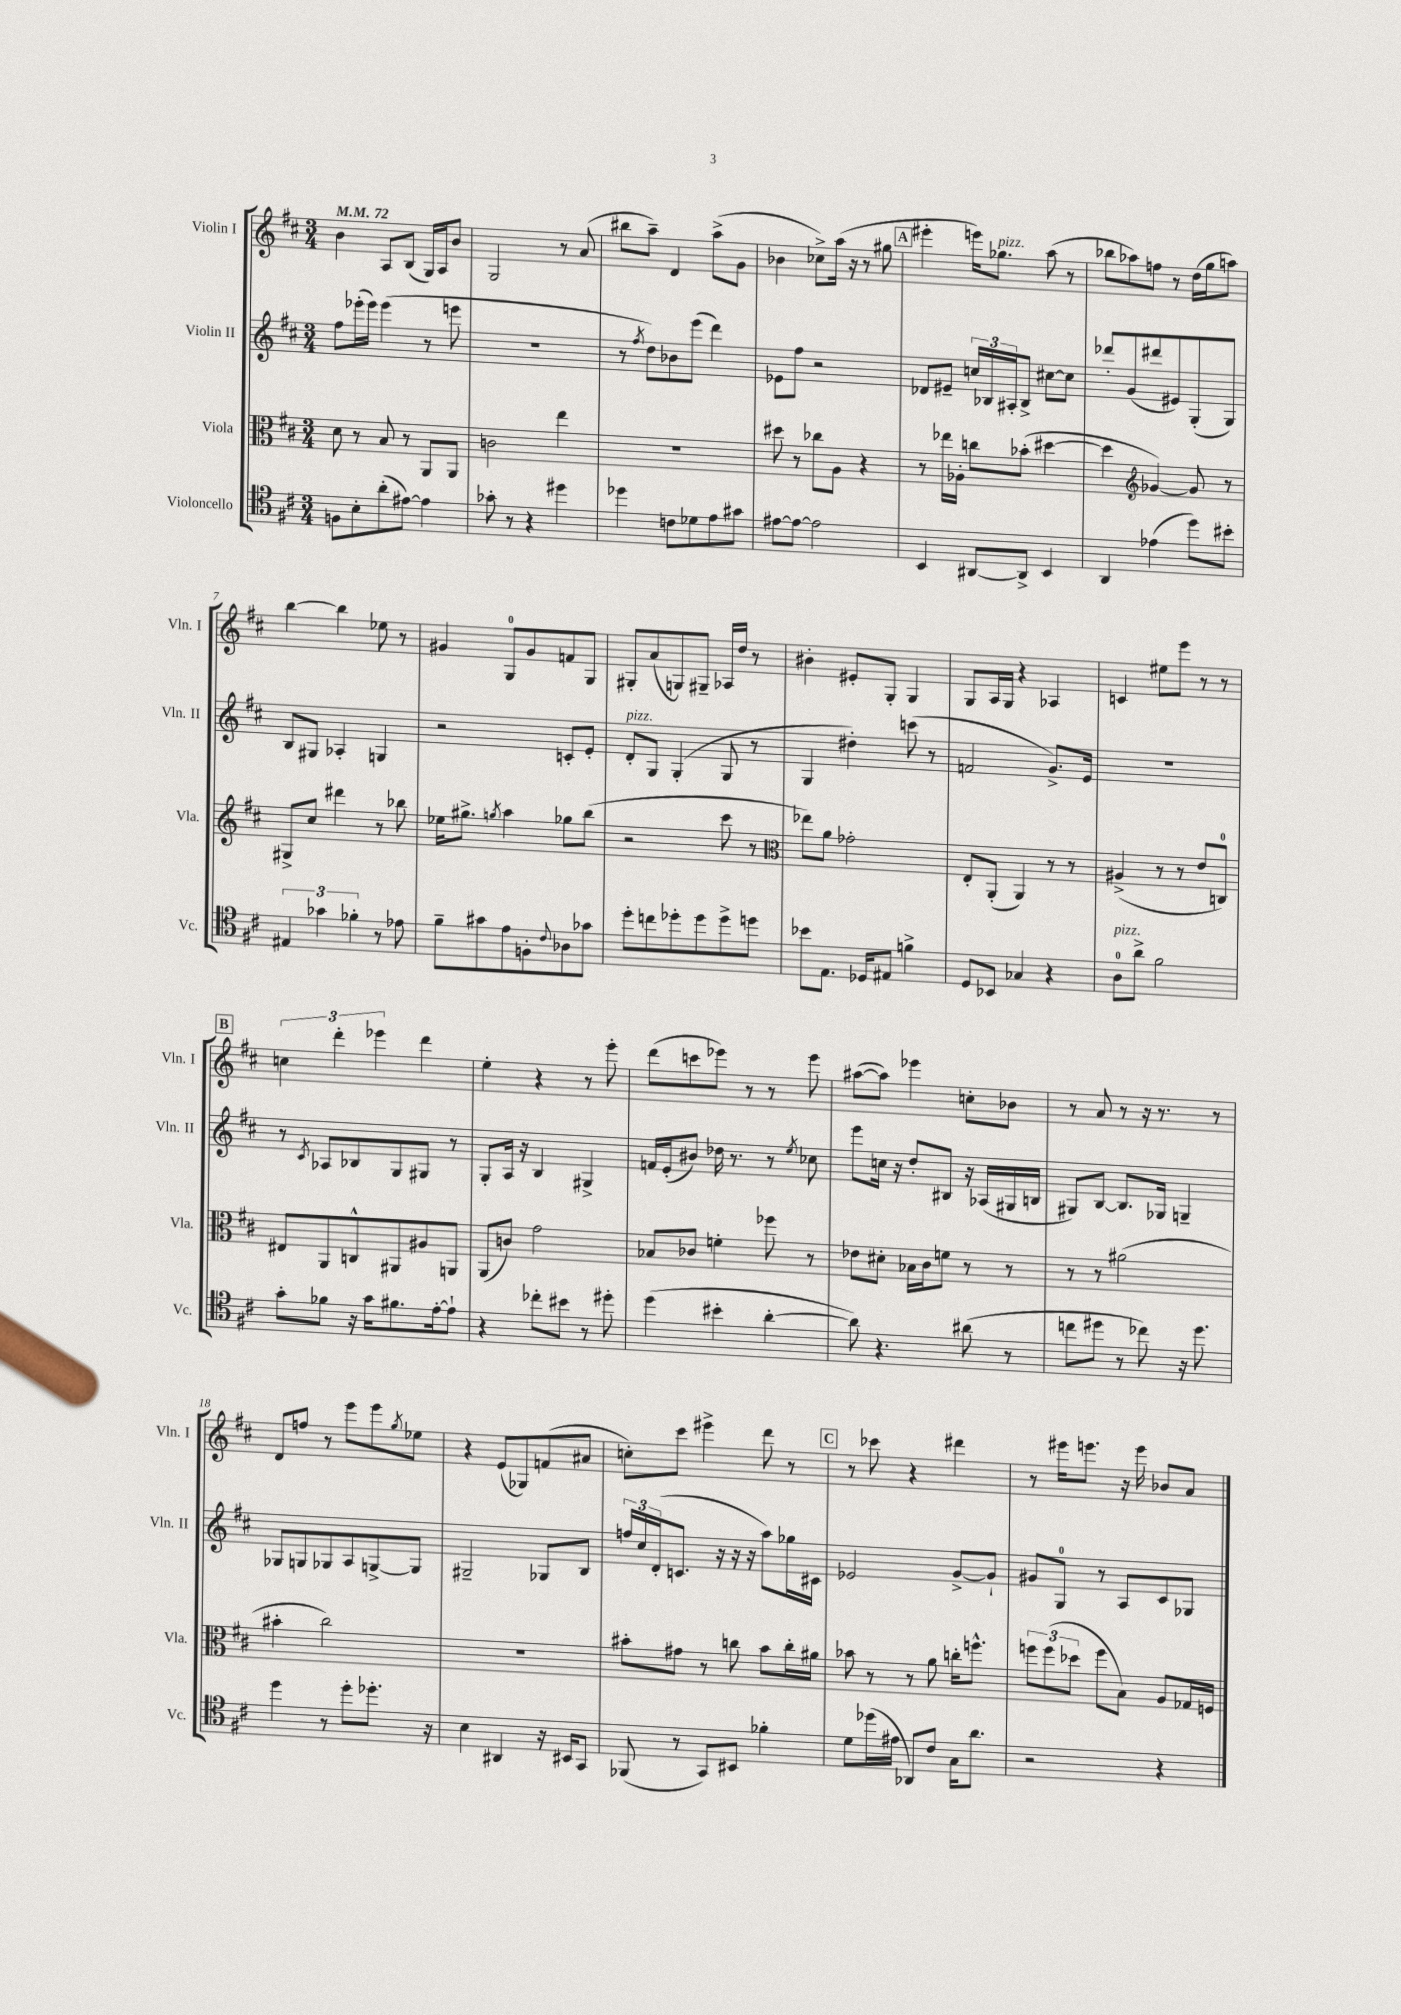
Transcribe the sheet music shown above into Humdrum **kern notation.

**kern	**kern	**kern	**kern
*part4	*part3	*part2	*part1
*staff4	*staff3	*staff2	*staff1
*I"Violoncello	*I"Viola	*I"Violin II	*I"Violin I
*I'Vc.	*I'Vla.	*I'Vln. II	*I'Vln. I
*clefC4	*clefC3	*clefG2	*clefG2
*k[f#c#]	*k[f#c#]	*k[f#c#]	*k[f#c#]
*M3/4	*M3/4	*M3/4	*M3/4
*MM72	*MM72	*MM72	*MM72
=1	=1	=1	=1
8Fn\L	8d\	8ff#\L	4b\
8B'\	8r	(16eee-X'\L	.
.	.	16eee-\JJ)	.
(8a'\	8B/	(4eee-\	8A/L
[8e#X\J)	8r	.	(8B/J
4e#\]	8AA/L	8r	16G/LL)
.	.	.	16A/J
.	8AA/J	8eeen\	8b/J
=2	=2	=2	=2
8g-X'\	2cn\	2.r	2G/
8r	.	.	.
4r	.	.	.
4dd#X\	4ee\	.	8r
.	.	.	(8a/
=3	=3	=3	=3
4dd-X\	2.r	8r	8bb#X\L
.	.	8qff#/	.
.	.	8dd\L)	8aa~\J)
8cn\L	.	8b-X\	4d/
8d-X\	.	(8eee\J	.
8e\	.	4ddd\)	(8aa^\L
8g#X\J	.	.	8g\J
=4	=4	=4	=4
[8e#X\L	8dd#X\	8e-X\L	4b-X\
8e#\J_	8r	8ff#\J	.
2e#\]	8cc-X\L	2r	8cc-X^\L)
.	8A\J	.	(16aa\Jk
.	.	.	16r
.	4r	.	8r
.	.	.	8gg#X\
!!LO:REH:place=s1:t=A
=5	=5	=5	=5
4BB/	8r	8d-X/L	4eee#X'\
.	16ee-X\LL	8e#X~/J	.
.	16A-X'\JJ	.	.
[8AA#X/L	8ccn\L	24ccn/LL	16eeen\KL)
.	.	24B-X/	.
!	!	!	!LO:TX:a:i:t=pizz.
.	.	.	8.gg-X\J
.	.	24A#X'/J	.
8AA#^/J]	(8b-X'\J	8B-^/J	.
4BB/	[4dd#X\	[8cc#X\L	(8aa\
.	.	8cc#\J]	8r
=6	=6	=6	=6
4AA/	4dd#\]	8ddd-X'/L	8bb-X\L
.	.	(8g/	8aa-X\)
*	*clefG2	*	*
(4e-X\	[4g-X/)	8ddd#X/	8ffn\J
.	.	8e#X/)	8r
8dd\L)	8g-/]	(8G'/	(16dd\LL
.	.	.	16gg\J
8b#X'\J	8r	8G/J)	8aan\J)
!!LO:LB:g=z
=7	=7	=7	=7
6E#X/	8G#X^/L	8B/L	[4bb\
.	8cc#/J	8G#X/J	.
6g-X\	.	.	.
.	4ddd#X\	4A-X'/	4bb\]
6f-X'\	.	.	.
8r	8r	4Gn/	8ee-X\
8e-X\	8bb-X\	.	8r
=8	=8	=8	=8
8f#~\L	16ee-X\KL	2r	4g#X/
.	8.gg#X^\J	.	.
8g#X\	.	.	.
.	8qggn/	.	.
8e\	4aa\	.	8G/L
8Fn'\	.	.	8g#/
8qqc#/	.	.	.
8A-X\	8gg-X\L	8cn'/L	8fn/
8g-X\J	(8bb\J	8e'/J	8G/J
=9	=9	=9	=9
!	!	!LO:TX:a:i:t=pizz.	!
8dd'\L	2r	8d'/L	8G#X'/L
8ccn\	.	8G/J	(8a/
8dd-X'\	.	(4G'/	8Gn/)
8dd-\	.	.	8G#X~/J
8dd-^\	8ccc#\	8G/	16A-X/LL
.	.	.	16dd/JJ
8ddn\J	8r	8r	8r
=10	=10	=10	=10
*	*clefC3	*	*
8b-X\L	8ee-X\L)	4G/	4b#X'\
8.E\J	8a\J	.	.
.	2g-X'\	4dd#X'\)	8e#X'/L
16D-X/KL	.	.	.
8E#X/J	.	.	8G'/J
4fn^\	.	(8cccn\	4G/
.	.	8r	.
=11	=11	=11	=11
8D/L	8E'/L	2fn/	8G/L
8BB-X/J	(8AA'/J	.	16A/L
.	.	.	16G/JJ
4G-X/	4AA/)	.	4r
4r	8r	8.g^/L)	4A-X/
.	8r	.	.
.	.	16e/Jk	.
=12	=12	=12	=12
!LO:TX:a:i:t=pizz.	!	!	!
8A\L	(4A#X^/	2.r	4cn/
8a^\J	.	.	.
2f#\	8r	.	8ee#X\L
.	8r	.	8eee\J
.	8e/L	.	8r
.	8Cn/J)	.	8r
!!LO:LB:g=z
!!LO:REH:place=s1:t=B
=13	=13	=13	=13
8g'\L	8E#X/L	8r	6ccn\
.	.	8qc#/	.
8f-X\J	8AA/	8A-X/L	.
.	.	.	6ddd'\
16r	8Cn^^/	8B-X/	.
16g\KL	.	.	.
.	.	.	6eee-X\
8.f#X\	8AA#X/	8G/	.
.	8A#X/	8G#X/J	4ddd\
[16e'\k	.	.	.
8e`\J]	8AAn/J	8r	.
=14	=14	=14	=14
4r	(8AA/L	8G'/L	4ee'\
.	8cn/J)	16A/Jk	.
.	.	16r	.
8cc-X'\L	2g\	4B/	4r
8b#X\J	.	.	.
8r	.	4G#X^/	8r
8dd#X'\	.	.	8eee'\
=15	=15	=15	=15
(4dd\	8B-X/L	16fn/LL	(8ddd\L
.	.	(16e'/J	.
.	8c-X/J	8b#X/J)	8cccn\
4b#X'\	4fn'\	16dd-X\	8eee-X\J)
.	.	8.r	.
.	.	.	8r
[4a'\	8ff-X\	8r	8r
.	.	8qee/	.
.	8r	8cc-X\	8eee-\
=16	=16	=16	=16
8a\])	8e-X\L	8eee\L	([8aa#X\L
4.r	8d#X'\J	16ccn\Jk	8aa#\J])
.	.	16r	.
.	16B-X\LL	8dd'/L	4eee-X\
.	16c#\J	.	.
.	8fn\J	8B#X/J	.
(8a#X\	8r	16r	8ccn'\L
.	.	(16A-X/LL	.
8r	8r	16G#X/	8b-X\J
.	.	16Bn/JJ	.
=17	=17	=17	=17
8ccn\L	8r	8G#X/L)	8r
8dd#X\J	8r	[8B/J	8a/
8r	(2a#X\	8.B/L]	8r
8cc-X\)	.	.	16r
.	.	16G-X/Jk	8.r
16r	.	4Gn~/	.
8.dd#\	.	.	.
.	.	.	8r
!!LO:LB:g=z
=18	=18	=18	=18
4dd\	4b#X'\	8G-X/L	8d/L
.	.	8Gn/	8ffn/J
8r	2cc#\)	8G-X/	8r
8dd'\L	.	8A/	8eee\L
8.dd-X'\J	.	[8Gn^/	8eee\
.	.	.	8qgg/
.	.	8G/J]	8ee-X\J
16r	.	.	.
=19	=19	=19	=19
4B\	2.r	2G#X~/	4r
4AA#X/	.	.	(8e/L
.	.	.	8G-X/)
16r	.	8G-X/L	(8fn/
16BB#X/KL	.	.	.
8GG/J	.	8B/J	8a#X/J
=20	=20	=20	=20
(8FF-X/	8b#X'\L	24ffn/LL	8ccn'\L)
.	.	24cc#/	.
.	.	(24d'/J	.
8r	8g#X\J	8.cn/J	8ccc#\J
8GG/L)	8r	.	4eee#X^\
.	.	16r	.
8BB#X/J	8ccn\	16r	.
.	.	16r	.
4f-X'\	8b#\L	8aa\L)	8ddd\
.	16cc'\L	16gg-X\L	8r
.	16a#X\JJ	16c#X\JJ	.
!!LO:REH:place=s1:t=C
=21	=21	=21	=21
8d\L	8b-X\	2e-X/	8r
(16dd-X\L	8r	.	8ccc-X\
16e#X\JJ	.	.	.
8AA-X/L)	8r	.	4r
8c#/J	8a\	.	.
16G\KL	16ccn'\KL	[8g^/L	4ddd#X\
8.a\J	8.ffn^^\J	.	.
.	.	8g`/J]	.
=22	=22	=22	=22
2r	12ffn\L	8g#X/L	8r
.	(12ff\	.	.
.	.	8G/J	16eee#X\KL
.	12dd-X\J	.	.
.	.	.	8.eeen\J
.	8ff\L	8r	.
.	8B\J)	8A/L	16r
.	.	.	16eee\
4r	8A/L	8c#/	8b-X/L
.	16G-X/L	8G-X/J	8a/J
.	16Fn/JJ	.	.
==	==	==	==
*-	*-	*-	*-
